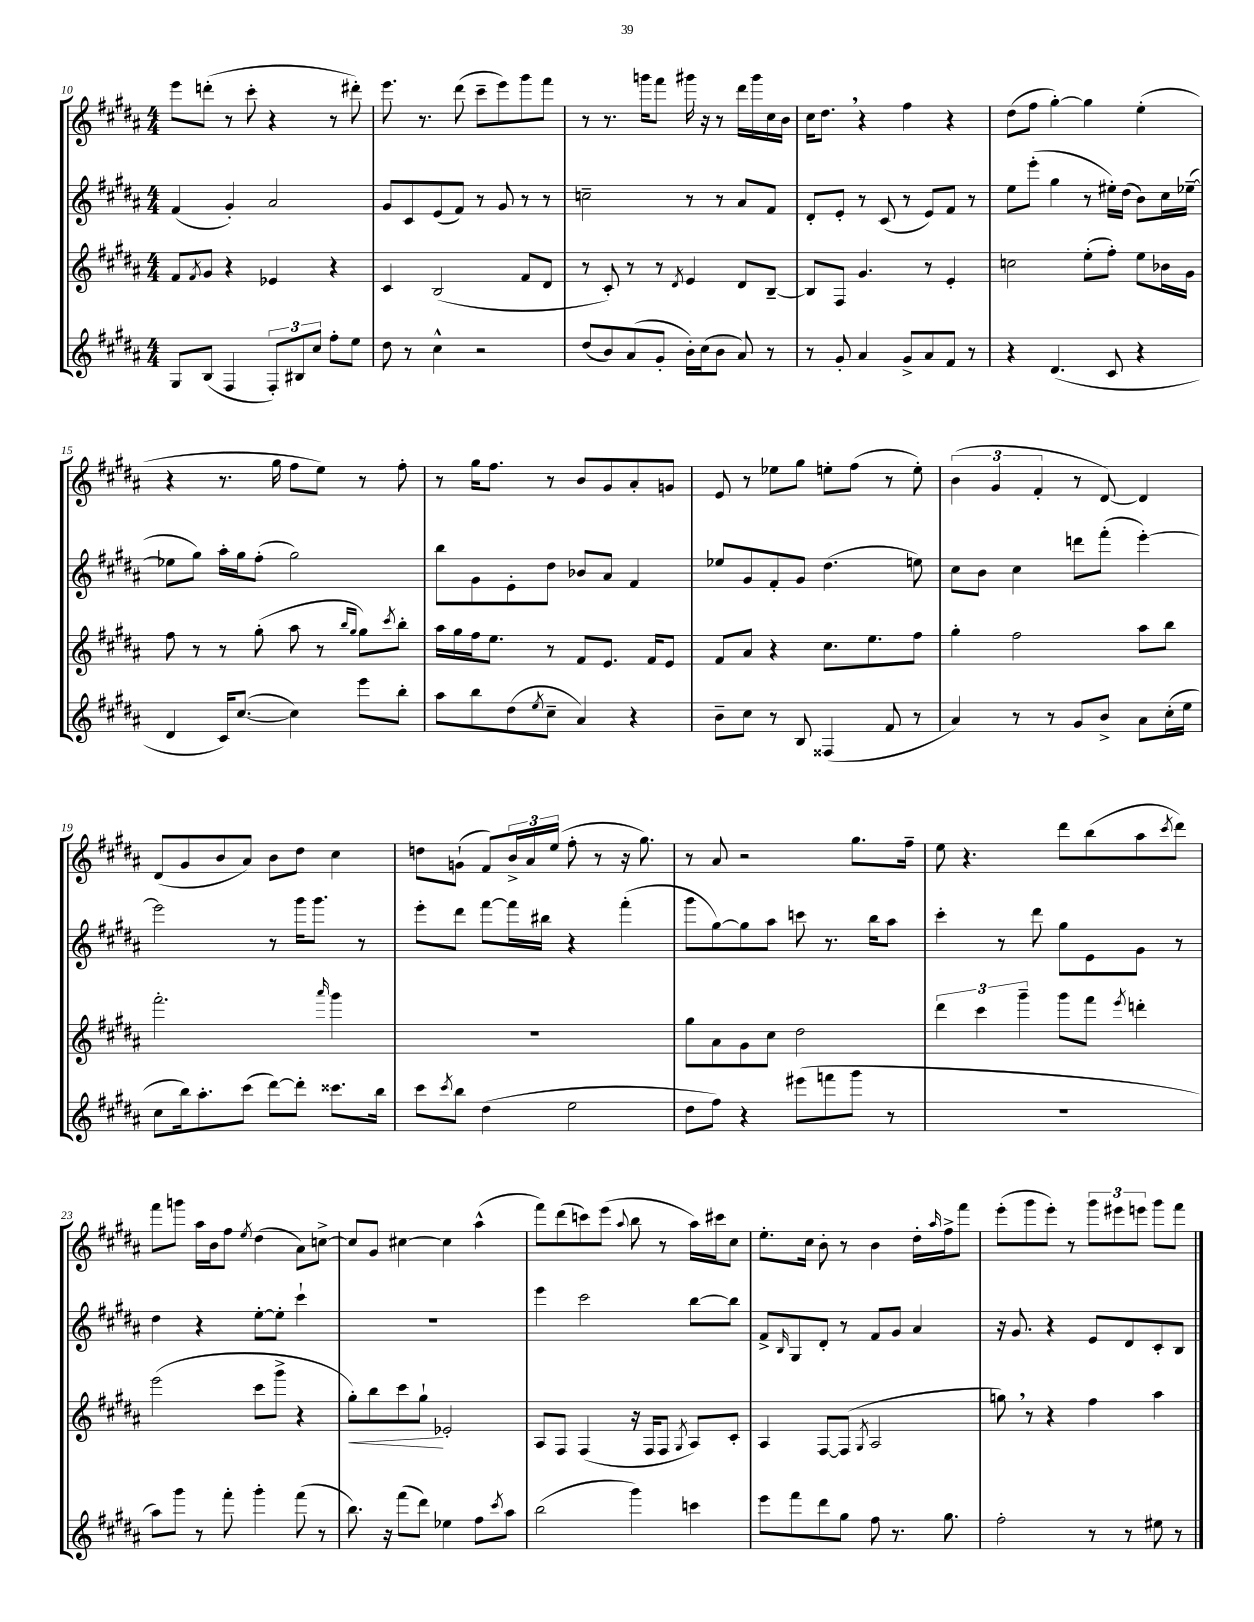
<<
\new StaffGroup <<
\new Staff = "s0" {
    \clef treble \key b \major \numericTimeSignature \time 4/4
    e'''8 d'''8-.( r8 cis'''8-. r4 r8 dis'''8-.) |
    e'''8. r8. dis'''8( cis'''8-- e'''8) gis'''8 fis'''8 |
    r8 r8. g'''16 fis'''8 gis'''16 r16 r8 dis'''16 gis'''16 cis''16 b'16 |
    cis''16 dis''8. \breathe r4 fis''4 r4 |
    dis''8( fis''8 gis''4~-.) gis''4 e''4-.( |
    r4 r8. gis''16 fis''8 e''8) r8 fis''8-. |
    r8 gis''16 fis''8. r8 b'8 gis'8 ais'8-. g'8 |
    e'8 r8 ees''8 gis''8 e''8-. fis''8( r8 e''8-.) |
    \tuplet 3/2 { b'4( gis'4 fis'4-. } r8 dis'8~) dis'4 |
    dis'8( gis'8 b'8 ais'8) b'8 dis''8 cis''4 |
    d''8 g'8-!( fis'8) \tuplet 3/2 { b'16-> ais'16 e''16( } fis''8-. r8 r16 gis''8.) |
    r8 ais'8 r2 gis''8. fis''16-- |
    e''8 r4. dis'''8 b''8( ais''8 \acciaccatura { cis'''8 } dis'''8) |
    fis'''8 g'''8 ais''16 b'16 fis''8 \acciaccatura { e''8 } dis''4( ais'8) c''8~-> |
    c''8 gis'8 cis''4~ cis''4 ais''4-^( |
    fis'''8) dis'''8( c'''8) e'''8( \appoggiatura { ais''8 } b''8 r8 ais''16) cis'''16 cis''8 |
    e''8.-. cis''16 b'8-. r8 b'4 dis''16-. \grace { ais''16 } fis''16-> fis'''8 |
    e'''8-.( gis'''8 e'''8-.) r8 \tuplet 3/2 { gis'''8 eis'''8 e'''8 } gis'''8 fis'''8 \bar "|." |
}
\new Staff = "s1" {
    \clef treble \key b \major \numericTimeSignature \time 4/4
    fis'4( gis'4-.) ais'2 |
    gis'8 cis'8 e'8( fis'8) r8 gis'8 r8 r8 |
    c''2-- r8 r8 ais'8 fis'8 |
    dis'8-. e'8-. r8 cis'8( r8 e'8) fis'8 r8 |
    e''8 e'''8-.( gis''4 r8 eis''16-.) dis''16( b'8) cis''16 ees''16~--( |
    ees''8 gis''8) ais''16-. gis''16 fis''8-.( gis''2) |
    b''8 gis'8 e'8-. dis''8 bes'8 ais'8 fis'4 |
    ees''8 gis'8 fis'8-. gis'8 dis''4.( e''8) |
    cis''8 b'8 cis''4 d'''8 fis'''8-.( e'''4~-.) |
    e'''2 r8 gis'''16 gis'''8. r8 |
    e'''8-. dis'''8 fis'''8~ fis'''16 bis''16 r4 fis'''4-.( |
    gis'''8 gis''8~) gis''8 ais''8 c'''8 r8. b''16 ais''8 |
    cis'''4-. r8 dis'''8 gis''8 e'8 gis'8 r8 |
    dis''4 r4 e''8~-. e''8-. cis'''4-! |
    R1 |
    e'''4 cis'''2 b''8~ b''8 |
    fis'8-> \grace { b16 } gis8 dis'8-. r8 fis'8 gis'8 ais'4 |
    r16 gis'8. r4 e'8 dis'8 cis'8-. b8 \bar "|." |
}
\new Staff = "s2" {
    \clef treble \key b \major \numericTimeSignature \time 4/4
    fis'8 \acciaccatura { fis'8 } gis'8 r4 ees'4 r4 |
    cis'4 b2( fis'8 dis'8 |
    r8 cis'8-.) r8 r8 \acciaccatura { dis'8 } e'4 dis'8 b8~-- |
    b8 fis8 gis'4. r8 e'4-. |
    c''2 e''8-.( fis''8-.) e''8 bes'16 gis'16 |
    fis''8 r8 r8 gis''8-.( ais''8 r8 \grace { b''16 gis''16 } gis''8) \acciaccatura { cis'''8 } b''8-. |
    ais''16 gis''16 fis''16 e''8. r8 fis'8 e'8. fis'16 e'8 |
    fis'8 ais'8 r4 cis''8. e''8. fis''8 |
    gis''4-. fis''2 ais''8 b''8 |
    fis'''2.-. \grace { ais'''16 } gis'''4 |
    R1 |
    gis''8 ais'8 gis'8 cis''8 dis''2 |
    \tuplet 3/2 { dis'''4 cis'''4 gis'''4-- } gis'''8 fis'''8 \acciaccatura { e'''8 } d'''4-. |
    e'''2( cis'''8 gis'''8-> r4 |
    gis''8-.\<) b''8 cis'''8 gis''8-!\! ees'2-. |
    ais8 fis8 fis4( r16 fis16 fis8 \acciaccatura { gis8 } ais8) cis'8-. |
    ais4 fis8~ fis8( \acciaccatura { gis8 } ais2 |
    g''8) \breathe r8 r4 fis''4 ais''4 \bar "|." |
}
\new Staff = "s3" {
    \clef treble \key b \major \numericTimeSignature \time 4/4
    gis8 b8( fis4 \tuplet 3/2 { fis8-.) bis8 cis''8 } fis''8-. e''8 |
    dis''8 r8 cis''4-^ r2 |
    dis''8( b'8) ais'8( gis'8-. b'16-.) cis''16( b'8 ais'8) r8 |
    r8 gis'8-. ais'4 gis'8-> ais'8 fis'8 r8 |
    r4 dis'4.( cis'8 r4 |
    dis'4 cis'16) cis''8.~( cis''4) e'''8 b''8-. |
    ais''8 b''8 dis''8( \acciaccatura { e''8 } cis''8-- ais'4) r4 |
    b'8-- cis''8 r8 b8 fisis4( fis'8 r8 |
    ais'4) r8 r8 gis'8 b'8-> ais'8 cis''16-.( e''16 |
    cis''8 b''16) ais''8.-. cis'''8( dis'''8~) dis'''8-. cisis'''8. b''16 |
    cis'''8 \acciaccatura { cis'''8 } b''8 dis''4( e''2 |
    dis''8 fis''8) r4 eis'''8( f'''8 gis'''8 r8 |
    R1 |
    ais''8) gis'''8 r8 fis'''8-. gis'''4-. fis'''8( r8 |
    b''8.) r16 fis'''8( dis'''8) ees''4 fis''8 \acciaccatura { cis'''8 } ais''8 |
    b''2( gis'''4) c'''4 |
    e'''8 fis'''8 dis'''8 gis''8 fis''8 r8. gis''8. |
    fis''2-. r8 r8 eis''8 r8 \bar "|." |
}
>>
>>
\layout { \context { \Score currentBarNumber = #10 } }
